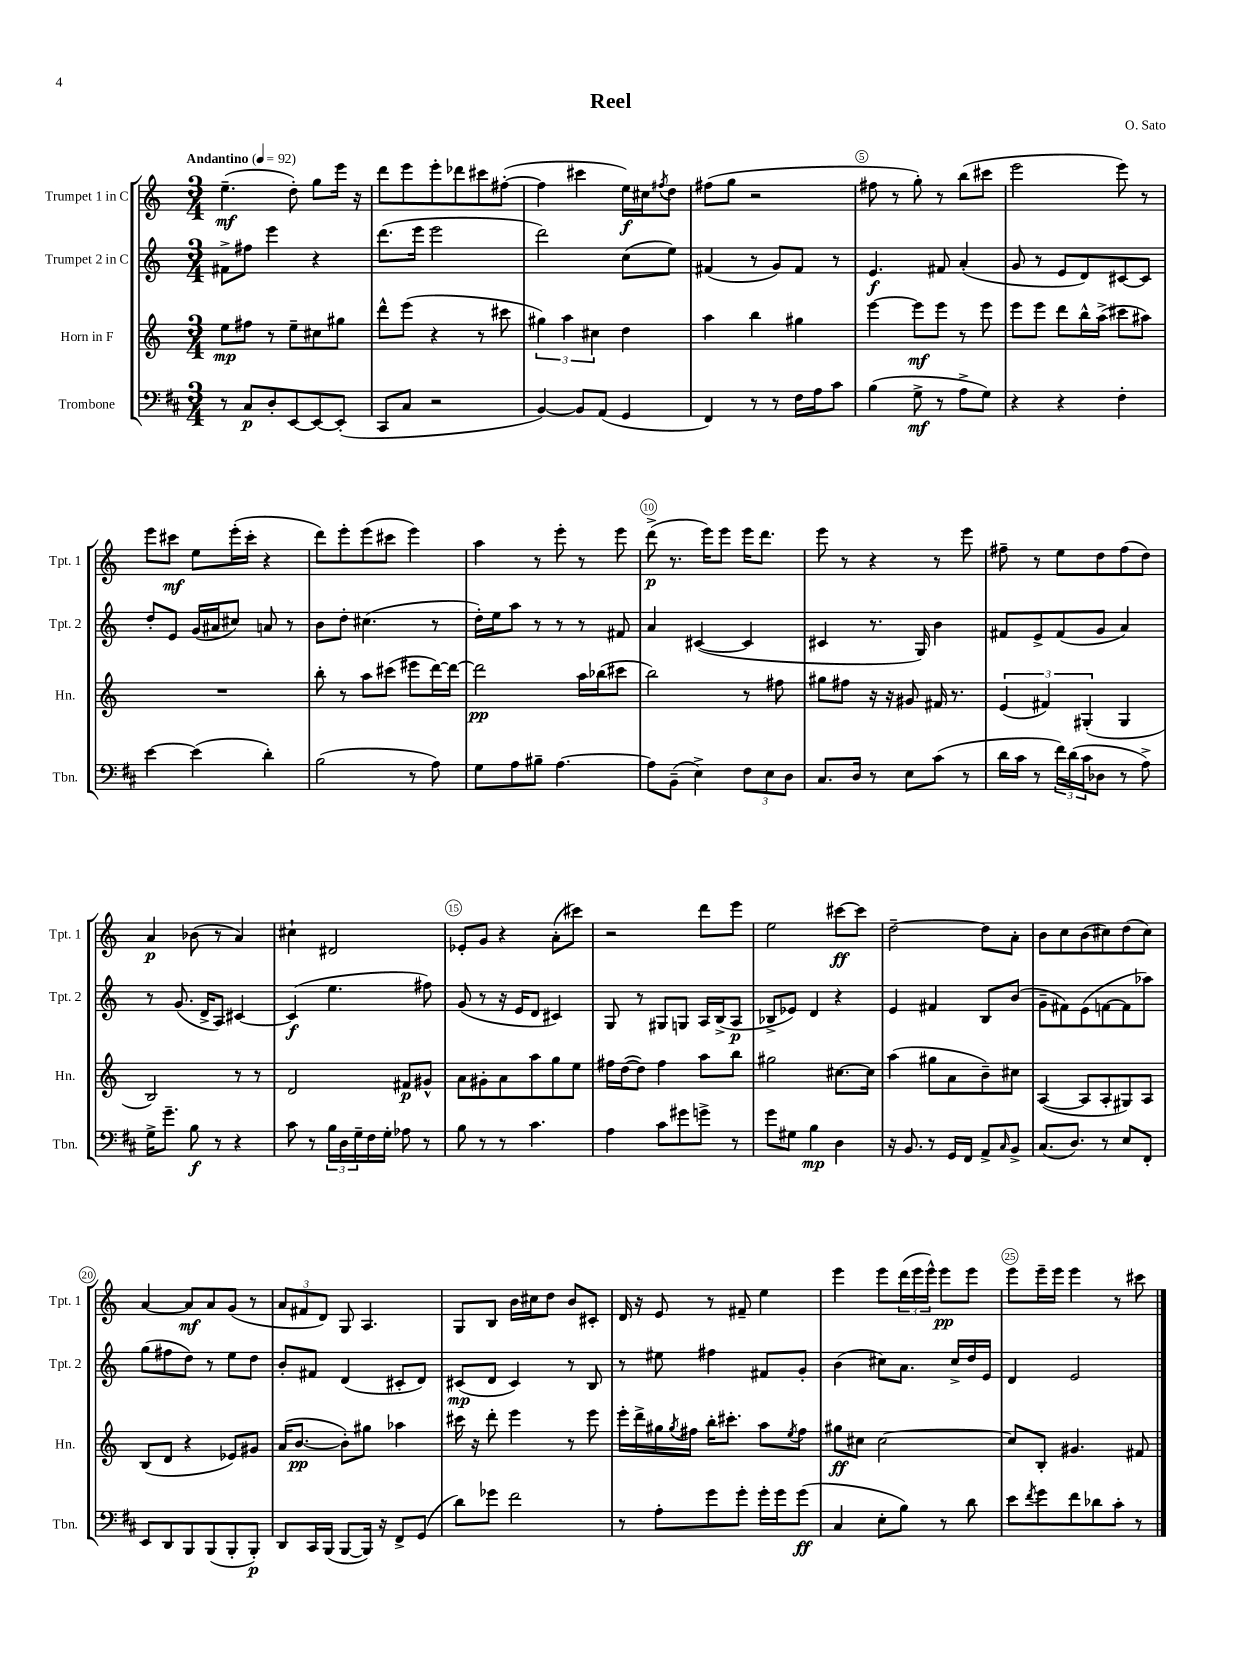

**kern	**kern	**kern	**kern
*staff4	*staff3	*staff2	*staff1
*clefF4	*clefG2	*clefG2	*clefG2
*k[f#c#]	*k[]	*k[]	*k[]
*M3/4	*M3/4	*M3/4	*M3/4
*MM92	*MM92	*MM92	*MM92
8r	8ee	8f#^	(4.ee~
8C#	8ff#	8ff#	.
8D'	8r	4eee	.
[8EE	8ee~	.	8dd')
8EE_	8cc#	4r	8gg
(8EE']	8gg#	.	16eee
.	.	.	16r
=	=	=	=
8CC#	8ddd^^	(8.ddd	8ddd
8C#	(8eee	.	8eee
.	.	16eee	.
2r	4r	2eee	8eee'
.	.	.	8ddd-
.	8r	.	8ccc#
.	8ccc#	.	([8ff#'
=	=	=	=
[4BB)	6gg#)	2ddd)	4ff#]
.	6aa	.	.
8BB]	.	.	4ccc#
.	6cc#	.	.
(8AA	.	.	.
4GG	4dd	(8cc	16ee)
.	.	.	16cc#
.	.	.	8qff#
.	.	8ee)	8dd
=	=	=	=
4FF#)	4aa	(4f#	(8ff#
.	.	.	8gg
8r	4bb	8r	2r
8r	.	8g)	.
16F#	4gg#	8f#	.
16A	.	.	.
8c#	.	8r	.
=	=	=	=
(4B	[4eee	4.e	8ff#
.	.	.	8r
8G^	8eee]	.	8gg')
8r	8eee	8f#	8r
8A^	8r	(4a'	(8bb
8G)	8eee	.	8ccc#
=	=	=	=
4r	8eee	8g	2eee
.	8eee	8r	.
4r	8ddd	8e	.
.	16bb^^	8d)	.
.	(16aa^	.	.
4F#'	8ccc#	[8c#	8eee)
.	8aa#)	8c#]	8r
=	=	=	=
[4e	2.r	8dd'	8eee
.	.	8e	8ccc#
(4e]	.	(16g	8ee
.	.	16a#	.
.	.	8cc#)	(16eee'
.	.	.	16ccc#'
4d')	.	8a	4r
.	.	8r	.
=	=	=	=
(2B	8bb'	8b	8ddd)
.	8r	8dd'	8eee'
.	8aa	(4.cc#	(8eee
.	(8ccc#	.	8ccc#
8r	8eee#	.	4eee)
8A)	[16ddd)	8r	.
.	16ddd_	.	.
=	=	=	=
8G	2ddd]	16dd')	4aa
.	.	16ee	.
8A	.	8aa	.
8B#~	.	8r	8r
[4.A	.	8r	8eee'
.	16aa	8r	8r
.	(16bb-	.	.
.	8ccc#	8f#	8eee
=	=	=	=
8A]	2bb)	4a	(8ddd^
(8BB~	.	.	8.r
4E^)	.	([4c#	.
.	.	.	16eee)
.	.	.	8eee
12F#	8r	4c#]	16eee
.	.	.	8.ddd
12E	.	.	.
.	8ff#	.	.
12D	.	.	.
=	=	=	=
8.C#	8gg#	4c#	8eee
.	8ff#	.	8r
16D	.	.	.
8r	16r	8.r	4r
.	16r	.	.
8E	8g#	.	.
.	.	16G)	.
(8c#	16f#	4b	8r
.	8.r	.	.
8r	.	.	8eee
=	=	=	=
16d	(6e	8f#	8ff#~
16c#	.	.	.
8r	.	8e^	8r
.	6f#)	.	.
24f#)	.	(8f#	8ee
(24d	.	.	.
24c#	(6G#'	.	.
8D-	.	8g	8dd
8r	4G#	4a)	(8ff#
8A^)	.	.	8dd)
=	=	=	=
16G^	2B)	8r	4a
8.g~	.	.	.
.	.	(8.g	.
8B	.	.	(8b-
.	.	16d^	.
8r	.	8A)	8r
4r	8r	[4c#	4a)
.	8r	.	.
=	=	=	=
8c#	2d	(4c#]	4cc#`
8r	.	.	.
24B	.	4.ee	2d#
24D	.	.	.
24G~	.	.	.
16F#	.	.	.
16G'	.	.	.
8A-	8f#	.	.
8r	8g#^^	8ff#)	.
=	=	=	=
8B	8a	(8g	8e-'
8r	8g#'	8r	8g
8r	8a	16r	4r
.	.	16e	.
4.c#	8aa	8d	.
.	8gg	4c#)	(8a'
.	8ee	.	8ccc#)
=	=	=	=
4A	16ff#	8G	2r
.	([16dd	.	.
.	8dd])	8r	.
8c#	4ff#	8G#	.
8g#	.	8G	.
8g^	8aa	16A	8ddd
.	.	(16B^	.
8r	8bb	8A	8eee
=	=	=	=
8g	2gg#	8B-^	2ee
8G#	.	8e-)	.
4B	.	4d	.
4D	[8.cc#	4r	[8ccc#
.	.	.	8ccc#]
.	16cc#]	.	.
=	=	=	=
16r	(4aa	4e	[2dd~
8.BB	.	.	.
8r	8gg#	4f#	.
16GG	8a	.	.
16FF#	.	.	.
8AA^	8b~)	8B	8dd]
16qqC#	.	.	.
8BB^	8cc#	(8b	8a'
=	=	=	=
(8.C#	([4A	8g~	8b
.	.	8f#)	8cc
8.D)	.	.	.
.	8A]	(8e	(8b
8r	8A'	[8f	8cc#)
8E	8G#)	8f]	(8dd
8FF#'	8A	8aa-)	8cc#)
=	=	=	=
8EE	(8B	(8gg	[4a
8DD	8d	8ff#	.
8BBB	4r	8dd)	8a]
(8BBB	.	8r	8a
8BBB'	8e-)	8ee	(8g
8BBB')	8g#	8dd	8r
=	=	=	=
8DD	(16a	8b'	12a
.	[8.b	.	.
.	.	.	12f#
16CC#	.	8f#	.
.	.	.	12d)
(16BBB	.	.	.
[8BBB	8b'])	(4d	8G
16BBB])	8gg#	.	4.A
16r	.	.	.
8FF#^	4aa-	8c#'	.
(8GG	.	8d)	.
=	=	=	=
8d)	16ccc#	(8c#	8G
.	16r	.	.
8g-	8ddd'	8d	8B
2f#	4eee	4c#)	16b
.	.	.	16cc#
.	.	.	8dd
.	8r	8r	8b
.	8eee	8B	8c#'
=	=	=	=
8r	16eee'	8r	16d
.	16ddd^	.	16r
8A'	16gg#	8ee#	8e
.	8qgg#	.	.
.	16ff#	.	.
8g	16bb'	4ff#	8r
.	8.ccc#'	.	.
8g'	.	.	8f#~
16g'	8aa	8f#	4ee
16g	.	.	.
.	8qee	.	.
(8g	8ff#	8g'	.
=	=	=	=
4C#	8gg#	(4b	4eee
.	8cc#	.	.
8E'	[2cc#	8cc#)	8eee
8B)	.	8.a	(24ddd
.	.	.	24eee
.	.	.	24eee^^)
8r	.	.	8eee
.	.	16cc#^	.
8d	.	16dd	8eee
.	.	16e	.
=	=	=	=
8e	8cc#]	4d	8eee
8qf#	.	.	.
8g	8B'	.	16eee~
.	.	.	16eee
8f#	4.g#	2e	4eee
8d-	.	.	.
8c#'	.	.	8r
8r	8f#	.	8ccc#
==	==	==	==
*-	*-	*-	*-
